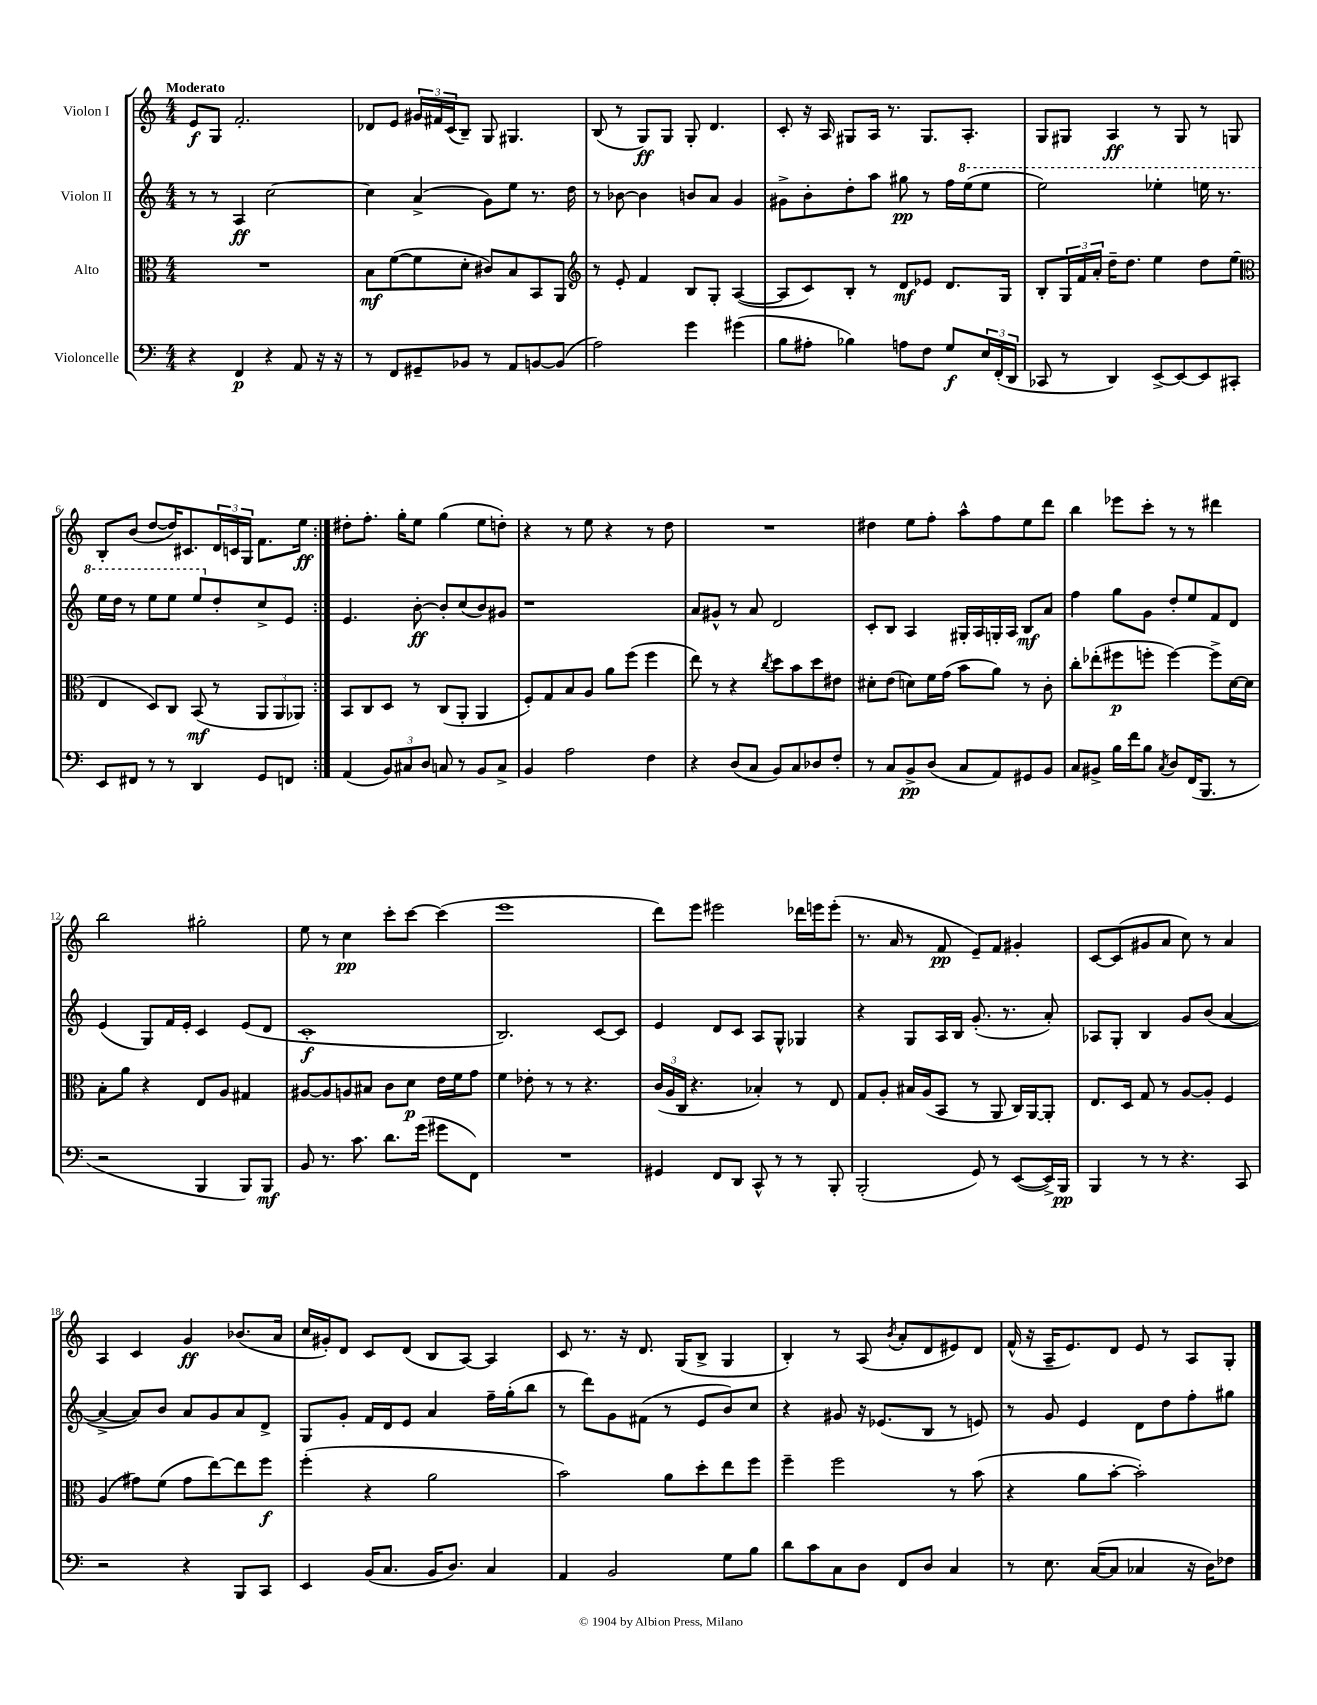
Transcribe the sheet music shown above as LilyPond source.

<<
\new StaffGroup <<
\new Staff = "s0" \with { instrumentName = "Violon I" } {
    \clef treble \key c \major \numericTimeSignature \time 4/4 \tempo "Moderato"
    \repeat volta 2 { e'8\f g8 f'2.-. |
    des'8 e'8 \tuplet 3/2 { gis'16 fis'16 c'16( } b8--) g8 gis4. |
    b8( r8 g8\ff) g8 g8-. d'4. |
    c'8-. r16 a16 gis8 a16 r8. gis8. a8.-. |
    g8 gis8 a4\ff r8 gis8 r8 g8 |
    b8-. b'8( d''8~ d''16) cis'8. \tuplet 3/2 { d'16 c'16 g16 } f'8. e''16\ff | }
    dis''8-. f''8.-. g''16-. e''8 g''4( e''8 d''8-.) |
    r4 r8 e''8 r4 r8 d''8 |
    R1 |
    dis''4 e''8 f''8-. a''8-^ f''8 e''8 d'''8 |
    b''4 ees'''8 c'''8-. r8 r8 dis'''4 |
    b''2 gis''2-. |
    e''8 r8 c''4\pp c'''8-. c'''8~ c'''4( |
    e'''1 |
    d'''8) e'''8 eis'''2 des'''16 e'''16 e'''8-.( |
    r8. a'16 r8 f'8\pp e'8--) f'8 gis'4-. |
    c'8~ c'8( gis'8 a'8 c''8) r8 a'4 |
    a4 c'4 g'4\ff bes'8.( a'16 |
    c''16 gis'16-.) d'8 c'8 d'8( b8 a8~) a4 |
    c'8 r8. r16 d'8. g16( b8-> g4 |
    b4-.) r8 a8( \acciaccatura { b'8 } a'8-. d'8 eis'8) d'8 |
    f'16-^( r16 a16-- e'8.) d'8 e'8 r8 a8 g8-. \bar "|." |
}
\new Staff = "s1" \with { instrumentName = "Violon II" } {
    \clef treble \key c \major \numericTimeSignature \time 4/4
    \repeat volta 2 { r8 r8 a4\ff c''2~ |
    c''4 a'4->( g'8) e''8 r8. d''16 |
    r8 bes'8~ bes'4 b'8 a'8 g'4 |
    gis'8-> b'8-. d''8-. a''8 gis''8\pp r8 f''16 \ottava #1 e'''16( e'''8 |
    e'''2) ees'''4-. e'''16 r8. |
    e'''16 d'''16 r8 e'''8 e'''8 e'''8 \ottava #0 d''8-. c''8-> e'8 | }
    e'4. b'8~-.\ff b'8-. c''8( b'8) gis'8 |
    r1 |
    a'8 gis'8-^ r8 a'8 d'2 |
    c'8-. b8 a4 gis16-. a16 g16-. a16 b8\mf a'8 |
    f''4 g''8 g'8 d''8-. e''8 f'8 d'8 |
    e'4( g8) f'16 e'16-. c'4 e'8( d'8 |
    c'1-.\f |
    b2.) c'8~ c'8 |
    e'4 d'8 c'8 a8 g8-^ ges4 |
    r4 g8 a16 b16 g'8.-.( r8. a'8-.) |
    aes8 g8-. b4 g'8 b'8( a'4~ |
    a'4~-> a'8) b'8 a'8 g'8 a'8 d'8-> |
    g8 g'8-. f'16 d'16 e'8 a'4 f''16-- g''16-.( b''8 |
    r8 d'''8) g'8 fis'8( r8 e'8 b'8) c''8 |
    r4 gis'8 r16 ees'8.( b8 r8 e'8) |
    r8 g'8 e'4 d'8 d''8 f''8-. gis''8 \bar "|." |
}
\new Staff = "s2" \with { instrumentName = "Alto" } {
    \clef alto \key c \major \numericTimeSignature \time 4/4
    \repeat volta 2 { R1 |
    b8\mf f'8~( f'8 d'8-. cis'8) b8 b,8 a,8 |
    \clef treble r8 e'8-. f'4 b8 g8-. a4~( |
    a8 c'8) b8-. r8 d'8\mf ees'8 d'8. g16 |
    b8-. \tuplet 3/2 { g16 f'16 a'16-. } d''16-- d''8. e''4 d''8 e''8( |
    \clef alto e4 d8) c8 b,8\mf( r8 \tuplet 3/2 { a,8 a,8 aes,8) } | }
    b,8 c8 d8 r8 c8( a,8-. a,4 |
    f8-.) g8 b8 a8 a'8 f''8( f''4 |
    e''8) r8 r4 \acciaccatura { c''8 } d''8 b'8 d''8 eis'8 |
    dis'8-. e'8( d'8) f'16 g'16( b'8 a'8) r8 c'8-. |
    c''8-. ees''8-.( fis''8\p f''8-. f''4~) f''8-> d'16~ d'16 |
    b8-. a'8 r4 e8 a8 gis4 |
    ais8~ ais8 a8 bis8 c'8 d'8\p e'16 f'16 g'8 |
    f'4 ees'8-. r8 r8 r4. |
    \tuplet 3/2 { c'16( a16 c16 } r4. bes4-.) r8 e8 |
    g8 a8-. bis16 a16( b,8 r8 a,8 c16) a,16~ a,8-. |
    e8. d16 g8 r8 a8~ a8-. f4 |
    a4( gis'8) f'8( gis'8 e''8~) e''8 f''8\f |
    f''4-.( r4 a'2 |
    b'2) a'8 d''8-. e''8 f''8 |
    f''4-- f''2 r8 b'8( |
    r4 a'8 b'8~-. b'2-.) \bar "|." |
}
\new Staff = "s3" \with { instrumentName = "Violoncelle" } {
    \clef bass \key c \major \numericTimeSignature \time 4/4
    \repeat volta 2 { r4 f,4\p r4 a,8 r16 r16 |
    r8 f,8 gis,8-- bes,8 r8 a,8 b,8~ b,8( |
    a2) g'4 gis'4( |
    b8 ais8-. bes4) a8 f8 g8\f \tuplet 3/2 { e16 f,16-.( d,16 } |
    ces,8 r8 d,4) e,8~-> e,8~ e,8 cis,8-. |
    e,8 fis,8 r8 r8 d,4 g,8 f,8 | }
    a,4( \tuplet 3/2 { b,8) cis8 d8 } c8 r8 b,8 c8-> |
    b,4 a2 f4 |
    r4 d8( c8 b,8) c8 des8 f8-. |
    r8 c8 b,8->\pp d8( c8 a,8) gis,8 b,8 |
    c8 bis,8-> b16 f'16 b8 \acciaccatura { c8 } d8 f,16( b,,8. r8 |
    r2 b,,4 b,,8) b,,8\mf |
    b,8 r8. c'8. d'8. g'16( gis'8 f,8) |
    R1 |
    gis,4 f,8 d,8 c,8-^ r8 r8 b,,8-. |
    b,,2-.( g,8) r8 e,8~( e,16->) b,,16\pp |
    b,,4 r8 r8 r4. c,8 |
    r2 r4 b,,8 c,8 |
    e,4 b,16( c8. b,16 d8.) c4 |
    a,4 b,2 g8 b8 |
    d'8 c'8 c8 d8 f,8 d8 c4 |
    r8 e8. c16~( c8 ces4 r16 d16) fes8 \bar "|." |
}
>>
>>
